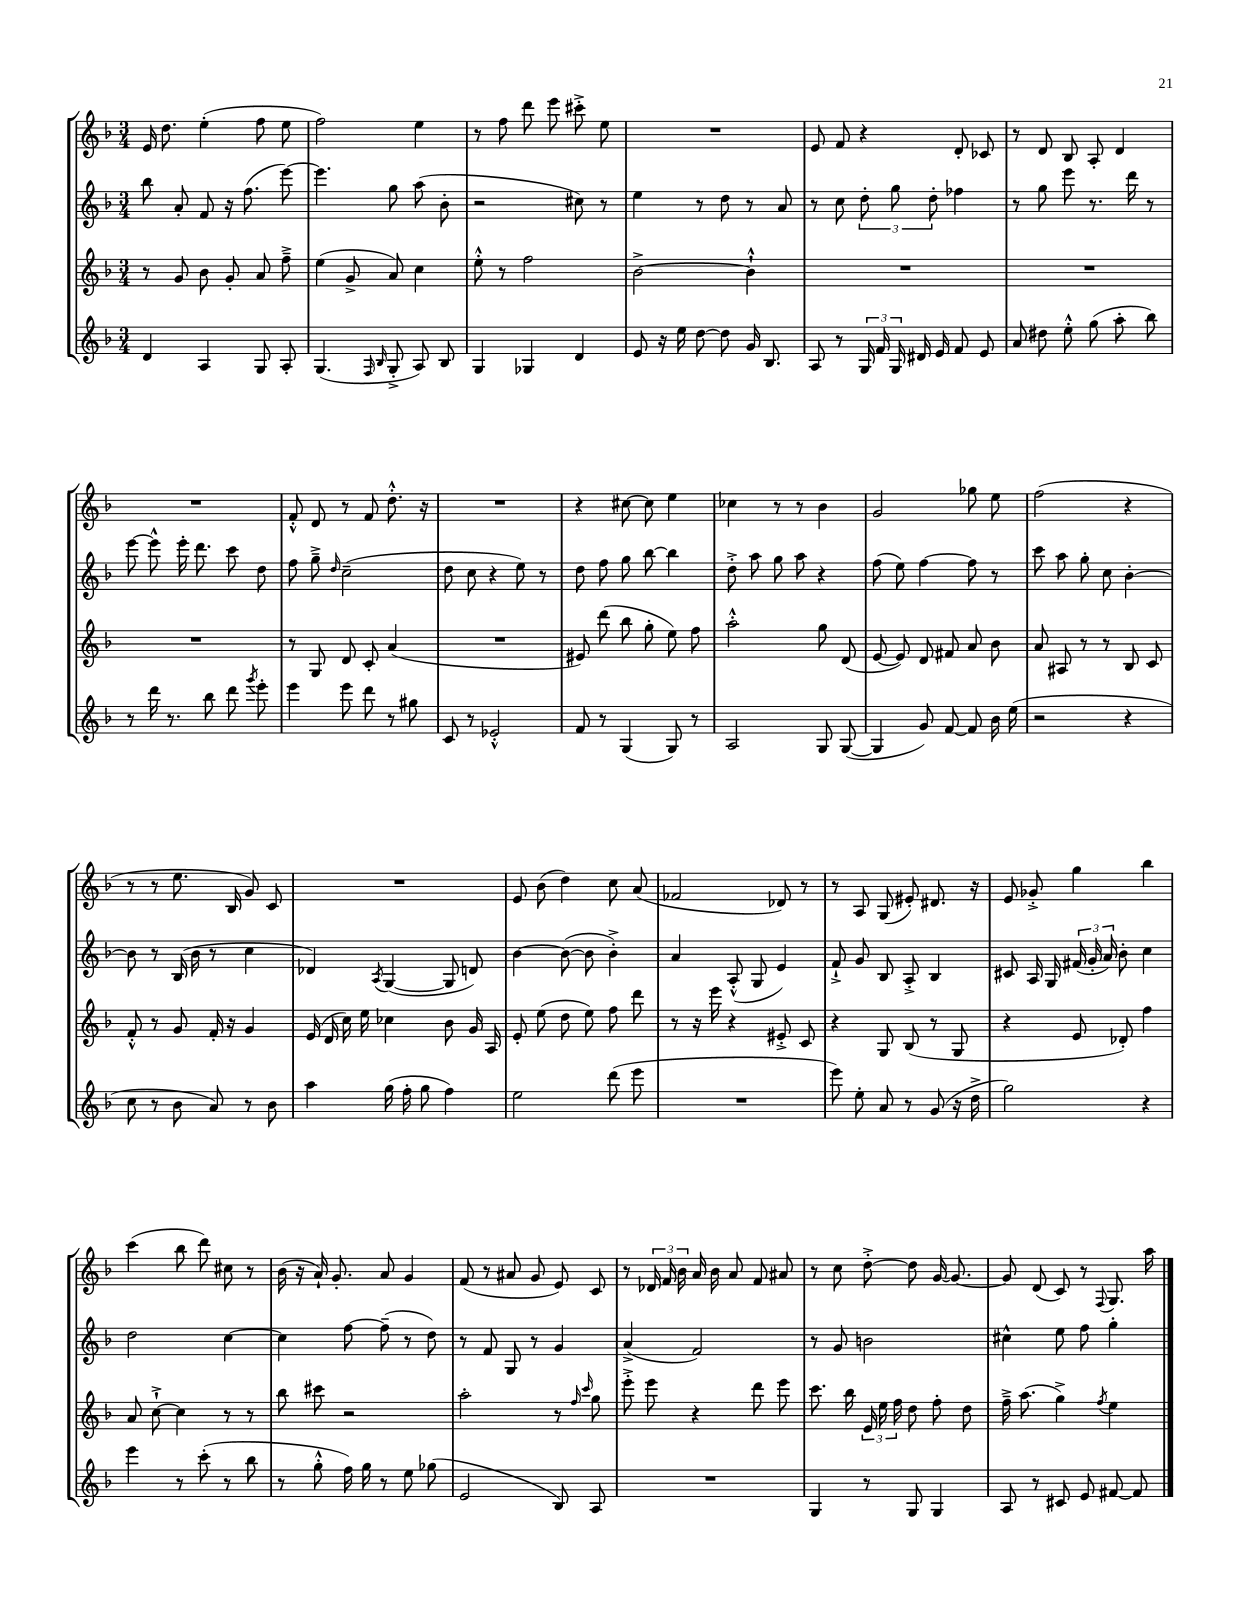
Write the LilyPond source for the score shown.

<<
\new StaffGroup <<
\new Staff = "s0" {
    \clef treble \key f \major \numericTimeSignature \time 3/4
    \autoBeamOff e'16 d''8. e''4-.( f''8 e''8 |
    f''2) e''4 |
    r8 f''8 d'''8 e'''8 cis'''8-.-> e''8 |
    R2. |
    e'8 f'8 r4 d'8-. ces'8 |
    r8 d'8 bes8 a8-. d'4 |
    R2. |
    f'8-.-^ d'8 r8 f'8 d''8.-.-^ r16 |
    R2. |
    r4 cis''8~ cis''8 e''4 |
    ces''4 r8 r8 bes'4 |
    g'2 ges''8 e''8 |
    f''2( r4 |
    r8 r8 e''8. bes16 g'8) c'8 |
    R2. |
    e'8 bes'8( d''4) c''8 a'8( |
    fes'2 des'8) r8 |
    r8 a8 g8( eis'8-.) dis'8. r16 |
    e'8 ges'8-.-> g''4 bes''4 |
    c'''4( bes''8 d'''8) cis''8 r8 |
    bes'16( r16 a'16-!) g'8.-. a'8 g'4 |
    f'8( r8 ais'8 g'8 e'8) c'8 |
    r8 \tuplet 3/2 { des'16 f'16 bes'16 } a'16 bes'16 a'8 f'8 ais'8 |
    r8 c''8 d''8~-.-> d''8 g'16~ g'8.~ |
    g'8 d'8( c'8) r8 \appoggiatura { f8 } g8. a''16 \bar "|." |
}
\new Staff = "s1" {
    \clef treble \key f \major \numericTimeSignature \time 3/4
    \autoBeamOff bes''8 a'8-. f'8 r16 f''8.( e'''8~) |
    e'''4. g''8 a''8( bes'8-. |
    r2 cis''8) r8 |
    e''4 r8 d''8 r8 a'8 |
    r8 c''8 \tuplet 3/2 { d''8-. g''8 d''8-. } fes''4 |
    r8 g''8 e'''8 r8. d'''16 r8 |
    e'''8~ e'''8-^ e'''16-. d'''8. c'''8 d''8 |
    f''8 g''8---> \grace { d''16 } c''2--( |
    d''8 c''8 r4 e''8) r8 |
    d''8 f''8 g''8 bes''8~ bes''4 |
    d''8-.-> a''8 g''8 a''8 r4 |
    f''8( e''8) f''4~ f''8 r8 |
    c'''8 a''8 g''8-. c''8 bes'4~-. |
    bes'8 r8 bes16( bes'16 r8 c''4 |
    des'4) \acciaccatura { a8 } g4~( g8 d'8) |
    bes'4~ bes'8~( bes'8 bes'4-.->) |
    a'4 a8-.-^( g8 e'4) |
    f'8-!-> g'8 bes8 a8-.-> bes4 |
    cis'8 a16 g16 \tuplet 3/2 { fis'16( g'16-. a'16) } bes'8-. c''4 |
    d''2 c''4~ |
    c''4 f''8~ f''8--( r8 d''8) |
    r8 f'8 g8 r8 g'4 |
    a'4->( f'2) |
    r8 g'8 b'2 |
    cis''4-^ e''8 f''8 g''4-. \bar "|." |
}
\new Staff = "s2" {
    \clef treble \key f \major \numericTimeSignature \time 3/4
    \autoBeamOff r8 g'8 bes'8 g'8-. a'8 f''8---> |
    e''4( g'8-> a'8) c''4 |
    e''8-.-^ r8 f''2 |
    bes'2~-> bes'4-!-^ |
    R2. |
    R2. |
    R2. |
    r8 g8 d'8 c'8-. a'4( |
    R2. |
    eis'8) d'''8( bes''8 g''8-. e''8) f''8 |
    a''2-.-^ g''8 d'8( |
    e'8~ e'8) d'8 fis'8 a'8 bes'8 |
    a'8 ais8 r8 r8 bes8 c'8 |
    f'8-.-^ r8 g'8 f'16-. r16 g'4 |
    e'16( d'16 c''16) e''16 ces''4 bes'8 g'16 a16 |
    e'8-. e''8( d''8 e''8) f''8 d'''8 |
    r8 r16 e'''16 r4 eis'8-.-> c'8 |
    r4 g8 bes8( r8 g8 |
    r4 e'8 des'8-.) f''4 |
    a'8 c''8~-!-> c''4 r8 r8 |
    bes''8 cis'''8 r2 |
    a''2-. r8 \grace { f''16 c'''16 } g''8 |
    e'''8-.-> e'''8 r4 d'''8 e'''8 |
    c'''8. bes''16 \tuplet 3/2 { e'16 e''16 f''16 } d''8 f''8-. d''8 |
    f''16---> a''8.( g''4->) \acciaccatura { f''8 } e''4 \bar "|." |
}
\new Staff = "s3" {
    \clef treble \key f \major \numericTimeSignature \time 3/4
    \autoBeamOff d'4 a4 g8 a8-. |
    g4.( \grace { f16 bes16 } g8-.-> a8) bes8 |
    g4 ges4 d'4 |
    e'8 r16 e''16 d''8~ d''8 g'16 bes8. |
    a8 r8 \tuplet 3/2 { g16 f'16 g16 } dis'16 e'16 f'8 e'8 |
    a'8 dis''8 e''8-.-^ g''8( a''8-. bes''8) |
    r8 d'''16 r8. bes''8 d'''8 \acciaccatura { g'''8 } e'''8-. |
    e'''4 e'''8 d'''8 r8 gis''8 |
    c'8 r8 ees'2-.-^ |
    f'8 r8 g4( g8) r8 |
    a2 g8 g8~( |
    g4 g'8) f'8~ f'8 bes'16 e''16( |
    r2 r4 |
    c''8 r8 bes'8 a'8) r8 bes'8 |
    a''4 g''16( f''16-. g''8 f''4) |
    e''2 d'''8( e'''8 |
    R2. |
    e'''8) e''8-. a'8 r8 g'8( r16 d''16-> |
    g''2) r4 |
    e'''4 r8 c'''8-.( r8 bes''8 |
    r8 g''8-.-^ f''16) g''16 r8 e''8 ges''8( |
    e'2 bes8) a8 |
    R2. |
    g4 r8 g8 g4 |
    a8 r8 cis'8 e'8 fis'8~ fis'8 \bar "|." |
}
>>
>>
\layout { \context { \Score \remove "Bar_number_engraver" } }
